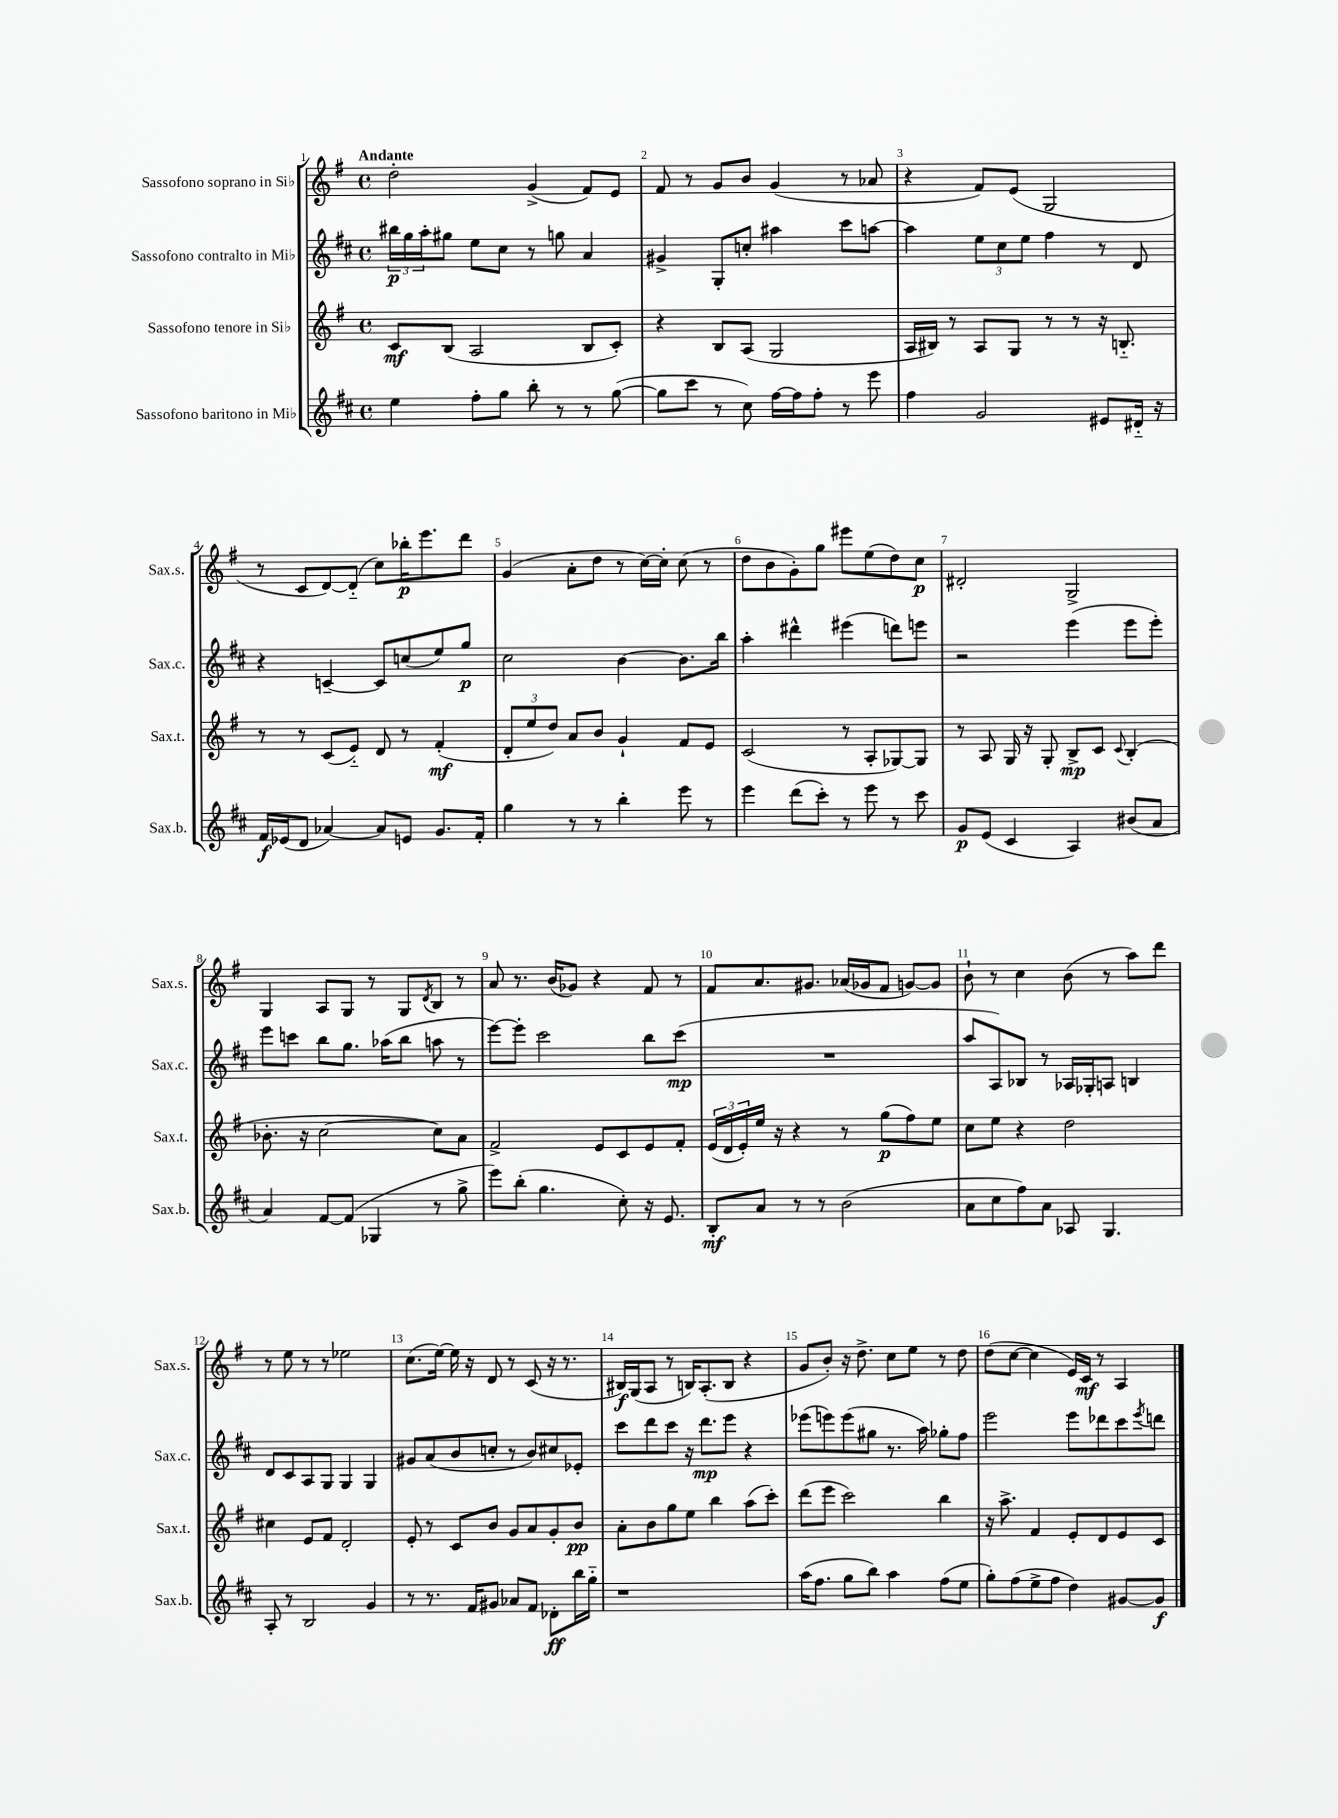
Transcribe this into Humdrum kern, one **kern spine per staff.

**kern	**dynam	**kern	**dynam	**kern	**dynam	**kern	**dynam
*part4	*part4	*part3	*part3	*part2	*part2	*part1	*part1
*staff4	*staff4	*staff3	*staff3	*staff2	*staff2	*staff1	*staff1
*I"Sassofono baritono in Mi♭	*	*I"Sassofono tenore in Si♭	*	*I"Sassofono contralto in Mi♭	*	*I"Sassofono soprano in Si♭	*
*I'Sax.b.	*	*I'Sax.t.	*	*I'Sax.c.	*	*I'Sax.s.	*
*clefG2	*	*clefG2	*	*clefG2	*	*clefG2	*
*k[f#c#]	*	*k[f#]	*	*k[f#c#]	*	*k[f#]	*
*M4/4	*	*M4/4	*	*M4/4	*	*M4/4	*
*met(c)	*	*met(c)	*	*met(c)	*	*met(c)	*
=1	=1	=1	=1	=1	=1	=1	=1
!	!	!	!	!	!	!LO:TX:a:B:t=Andante	!
4ee\	.	8c/L	mf	24bb#X\LL	p	2dd'\	.
.	.	.	.	24gg\	.	.	.
.	.	.	.	24aa'\J	.	.	.
.	.	(8B/J	.	8gg#X\J	.	.	.
8ff#'\L	.	2A/	.	8ee\L	.	.	.
8gg\J	.	.	.	8cc#\J	.	.	.
8bb'\	.	.	.	8r	.	(4g^/	.
8r	.	.	.	8ggn\	.	.	.
8r	.	8B/L	.	4a/	.	8f#/L)	.
([8gg\	.	8c'/J)	.	.	.	8e/J	.
=2	=2	=2	=2	=2	=2	=2	=2
8gg\L]	.	4r	.	4g#X^/	.	8f#/	.
8ccc#\J	.	.	.	.	.	8r	.
8r	.	8B/L	.	8G'/L	.	8g/L	.
8cc#\)	.	(8A/J	.	8ccn'/J	.	8b/J	.
[16ff#\LL	.	2G/	.	4aa#X\	.	(4g/	.
16ff#\J]	.	.	.	.	.	.	.
8ff#'\J	.	.	.	.	.	.	.
8r	.	.	.	8ccc#\L	.	8r	.
8eee\	.	.	.	[8aan\J	.	8a-X/	.
=3	=3	=3	=3	=3	=3	=3	=3
4ff#\	.	16A/LL	.	4aa\]	.	4r	.
.	.	16B#X/JJ)	.	.	.	.	.
.	.	8r	.	.	.	.	.
2g/	.	8A/L	.	12ee\L	.	8f#/L)	.
.	.	.	.	12cc#\	.	.	.
.	.	8G/J	.	.	.	(8e/J	.
.	.	.	.	12ee\J	.	.	.
.	.	8r	.	4ff#\	.	2G/	.
.	.	8r	.	.	.	.	.
8e#X/L	.	16r	.	8r	.	.	.
.	.	8.Bn/	.	.	.	.	.
16d#X/Jk	.	.	.	8d/	.	.	.
16r	.	.	.	.	.	.	.
!!LO:LB:g=z
=4	=4	=4	=4	=4	=4	=4	=4
16f#/LL	f	8r	.	4r	.	8r	.
(16e-X/J	.	.	.	.	.	.	.
8d/J	.	8r	.	.	.	8c/L	.
[4a-X/)	.	(8c/L	.	[4cn~/	.	[8d/)	.
.	.	8e/J)	.	.	.	(8d/J]	.
8a-/L]	.	8d/	.	8c/L]	.	8cc\L)	.
8en/J	.	8r	.	(8ccn/	.	16bb-X'\K	p
.	.	.	.	.	.	8.eee\	.
8.g/L	.	(4f#'/	mf	8ee/)	.	.	.
.	.	.	.	8gg/J	p	8ddd\J	.
16f#'/Jk	.	.	.	.	.	.	.
=5	=5	=5	=5	=5	=5	=5	=5
4gg\	.	12d'/L	.	2cc#\	.	(4g/	.
.	.	12ee/	.	.	.	.	.
.	.	12dd/J)	.	.	.	.	.
8r	.	8a/L	.	.	.	8a'\L	.
8r	.	8b/J	.	.	.	8dd\J	.
4bb'\	.	4g`/	.	[4b\	.	8r	.
.	.	.	.	.	.	[16cc\LL)	.
.	.	.	.	.	.	16cc'\JJ]	.
8eee\	.	8f#/L	.	8.b\L]	.	(8cc\	.
8r	.	8e/J	.	.	.	8r	.
.	.	.	.	16bb\Jk	.	.	.
=6	=6	=6	=6	=6	=6	=6	=6
4eee\	.	(2c/	.	4aa'\	.	8dd\L	.
.	.	.	.	.	.	8b\	.
(8ddd\L	.	.	.	4ddd#X^^\	.	8g'\)	.
8ccc#'\J)	.	.	.	.	.	8gg\J	.
8r	.	8r	.	(4eee#X\	.	8eee#X\L	.
8eee\	.	8A'/L	.	.	.	(8ee\	.
8r	.	[8G-X/)	.	8dddn\L)	.	8dd\)	.
8ccc#\	.	8G-/J]	.	8eeen\J	.	8cc\J	p
=7	=7	=7	=7	=7	=7	=7	=7
8g/L	p	8r	.	2r	.	2d#X'/	.
(8e/J	.	8A/	.	.	.	.	.
4c#/	.	16G/	.	.	.	.	.
.	.	16r	.	.	.	.	.
.	.	8G'/	.	.	.	.	.
4A/)	.	8B^/L	mp	(4eee\	.	2G^/	.
.	.	8c/J	.	.	.	.	.
.	.	8qqc/	.	.	.	.	.
(8b#X/L	.	(4B'/	.	8eee\L	.	.	.
8a/J	.	.	.	8eee'\J)	.	.	.
!!LO:LB:g=z
=8	=8	=8	=8	=8	=8	=8	=8
4a/)	.	8.b-X'\	.	8eee\L	.	4G/	.
.	.	.	.	8cccn\J	.	.	.
.	.	16r	.	.	.	.	.
[8f#/L	.	[2cc\	.	8bb\L	.	8A/L	.
(8f#/J]	.	.	.	8.gg\J	.	8G/J	.
4G-X/	.	.	.	.	.	8r	.
.	.	.	.	(16aa-X\KL	.	.	.
.	.	.	.	8bb\J	.	8G/L	.
.	.	.	.	.	.	8qd/	.
8r	.	8cc\L])	.	8aan\	.	8B/J	.
8gg^\	.	8a\J	.	8r	.	8r	.
=9	=9	=9	=9	=9	=9	=9	=9
8eee\L)	.	2f#^/	.	[8eee\L)	.	8a/	.
(8bb'\J	.	.	.	8eee'\J]	.	8.r	.
4.gg\	.	.	.	2ccc#\	.	.	.
.	.	.	.	.	.	(16b/KL	.
.	.	.	.	.	.	8g-X/J)	.
.	.	8e/L	.	.	.	4r	.
8cc#'\)	.	8c/	.	.	.	.	.
16r	.	8e/	.	8bb\L	.	8f#/	.
8.e/	.	.	.	.	.	.	.
.	.	8f#'/J	.	(8ccc#\J	mp	8r	.
=10	=10	=10	=10	=10	=10	=10	=10
8B'/L	mf	(24e/LL	.	1r	.	8f#/L	.
.	.	24d/	.	.	.	.	.
.	.	24e'/)	.	.	.	.	.
8a/J	.	16ee/JJ	.	.	.	8.a/	.
.	.	16r	.	.	.	.	.
8r	.	4r	.	.	.	.	.
.	.	.	.	.	.	8.g#X/J	.
8r	.	.	.	.	.	.	.
(2b\	.	8r	.	.	.	(16a-X/LL	.
.	.	.	.	.	.	16g-X/J	.
.	.	(8gg\L	p	.	.	8f#/J	.
.	.	8ff#\)	.	.	.	[8gn/L)	.
.	.	8ee\J	.	.	.	8g/J]	.
=11	=11	=11	=11	=11	=11	=11	=11
8a\L	.	8cc\L	.	8aa/L	.	8b`\	.
8cc#\	.	8ee\J	.	8A/)	.	8r	.
8ff#\)	.	4r	.	8B-X/J	.	4cc\	.
8a\J	.	.	.	8r	.	.	.
8A-X/	.	2dd\	.	16A-X/LL	.	(8b\	.
.	.	.	.	16G-X'/J	.	.	.
4.G/	.	.	.	8An/J	.	8r	.
.	.	.	.	4Bn/	.	8aa\L)	.
.	.	.	.	.	.	8ddd\J	.
!!LO:LB:g=z
=12	=12	=12	=12	=12	=12	=12	=12
8A'/	.	4cc#X\	.	8d/L	.	8r	.
8r	.	.	.	8c#/	.	8ee\	.
2B/	.	8e/L	.	8A/	.	8r	.
.	.	8f#/J	.	8G/J	.	8r	.
.	.	2d'/	.	4G/	.	2ee-X\	.
4g/	.	.	.	4G/	.	.	.
=13	=13	=13	=13	=13	=13	=13	=13
8r	.	8e'/	.	8g#X/L	.	(8.cc\L	.
8.r	.	8r	.	(8a/	.	.	.
.	.	.	.	.	.	[16ee\Jk)	.
.	.	8c/L	.	8b/	.	16ee\]	.
16f#/KL	.	.	.	.	.	16r	.
8g#X/J	.	8b/J	.	8ccn'/J	.	8d/	.
8a-X/L	.	8g/L	.	8r	.	8r	.
8f#/J	.	8a/	.	8b/L)	.	(8c/	.
8d-X'\L	ff	8g'/	.	8cc#X/	.	16r	.
.	.	.	.	.	.	8.r	.
16bb\L	.	8b/J	pp	8e-X'/J	.	.	.
16gg\JJ	.	.	.	.	.	.	.
=14	=14	=14	=14	=14	=14	=14	=14
1r	.	8a'\L	.	8ccc#\L	.	16B#X/LL)	f
.	.	.	.	.	.	(16G/J	.
.	.	8b\	.	8ddd\	.	8A/J	.
.	.	8gg\	.	8ccc#\J	.	8r	.
.	.	8ee\J	.	16r	.	16Bn/KL)	.
.	.	.	.	8.ddd\L	mp	(8.A'/	.
.	.	4bb\	.	.	.	.	.
.	.	.	.	8eee\J	.	8B/J	.
.	.	(8aa\L	.	4r	.	4r	.
.	.	8ccc'\J)	.	.	.	.	.
=15	=15	=15	=15	=15	=15	=15	=15
(16aa\KL	.	(8ddd\L	.	(8eee-X\L	.	8g/L	.
8.ff#\J	.	.	.	.	.	.	.
.	.	8eee\J	.	8eeen\)	.	8b'/J)	.
8gg\L	.	2ccc\)	.	(8eee\	.	16r	.
.	.	.	.	.	.	8.dd^\	.
8bb\J)	.	.	.	8gg#X\J	.	.	.
4aa\	.	.	.	8.r	.	8cc\L	.
.	.	.	.	.	.	8ee\J	.
.	.	.	.	16aa\)	.	.	.
(8ff#\L	.	4bb\	.	8gg-X'\L	.	8r	.
8ee\J	.	.	.	8ff#\J	.	8dd\	.
=16	=16	=16	=16	=16	=16	=16	=16
8gg'\L)	.	16r	.	2eee\	.	(8dd\L	.
.	.	8.aa^\	.	.	.	.	.
(8ff#\	.	.	.	.	.	[8cc\J	.
8ee^\	.	4f#/	.	.	.	4cc\]	.
8ff#\J	.	.	.	.	.	.	.
4dd\)	.	8e'/L	.	8eee\L	.	16e/LL)	.
.	.	.	.	.	.	16c/JJ	mf
.	.	8d/	.	8ddd-X\	.	8r	.
[8g#X/L	.	8e/	.	8ccc#\	.	4A/	.
.	.	.	.	8qeee/	.	.	.
8g#/J]	f	8c/J	.	8dddn\J	.	.	.
==	==	==	==	==	==	==	==
*-	*-	*-	*-	*-	*-	*-	*-
